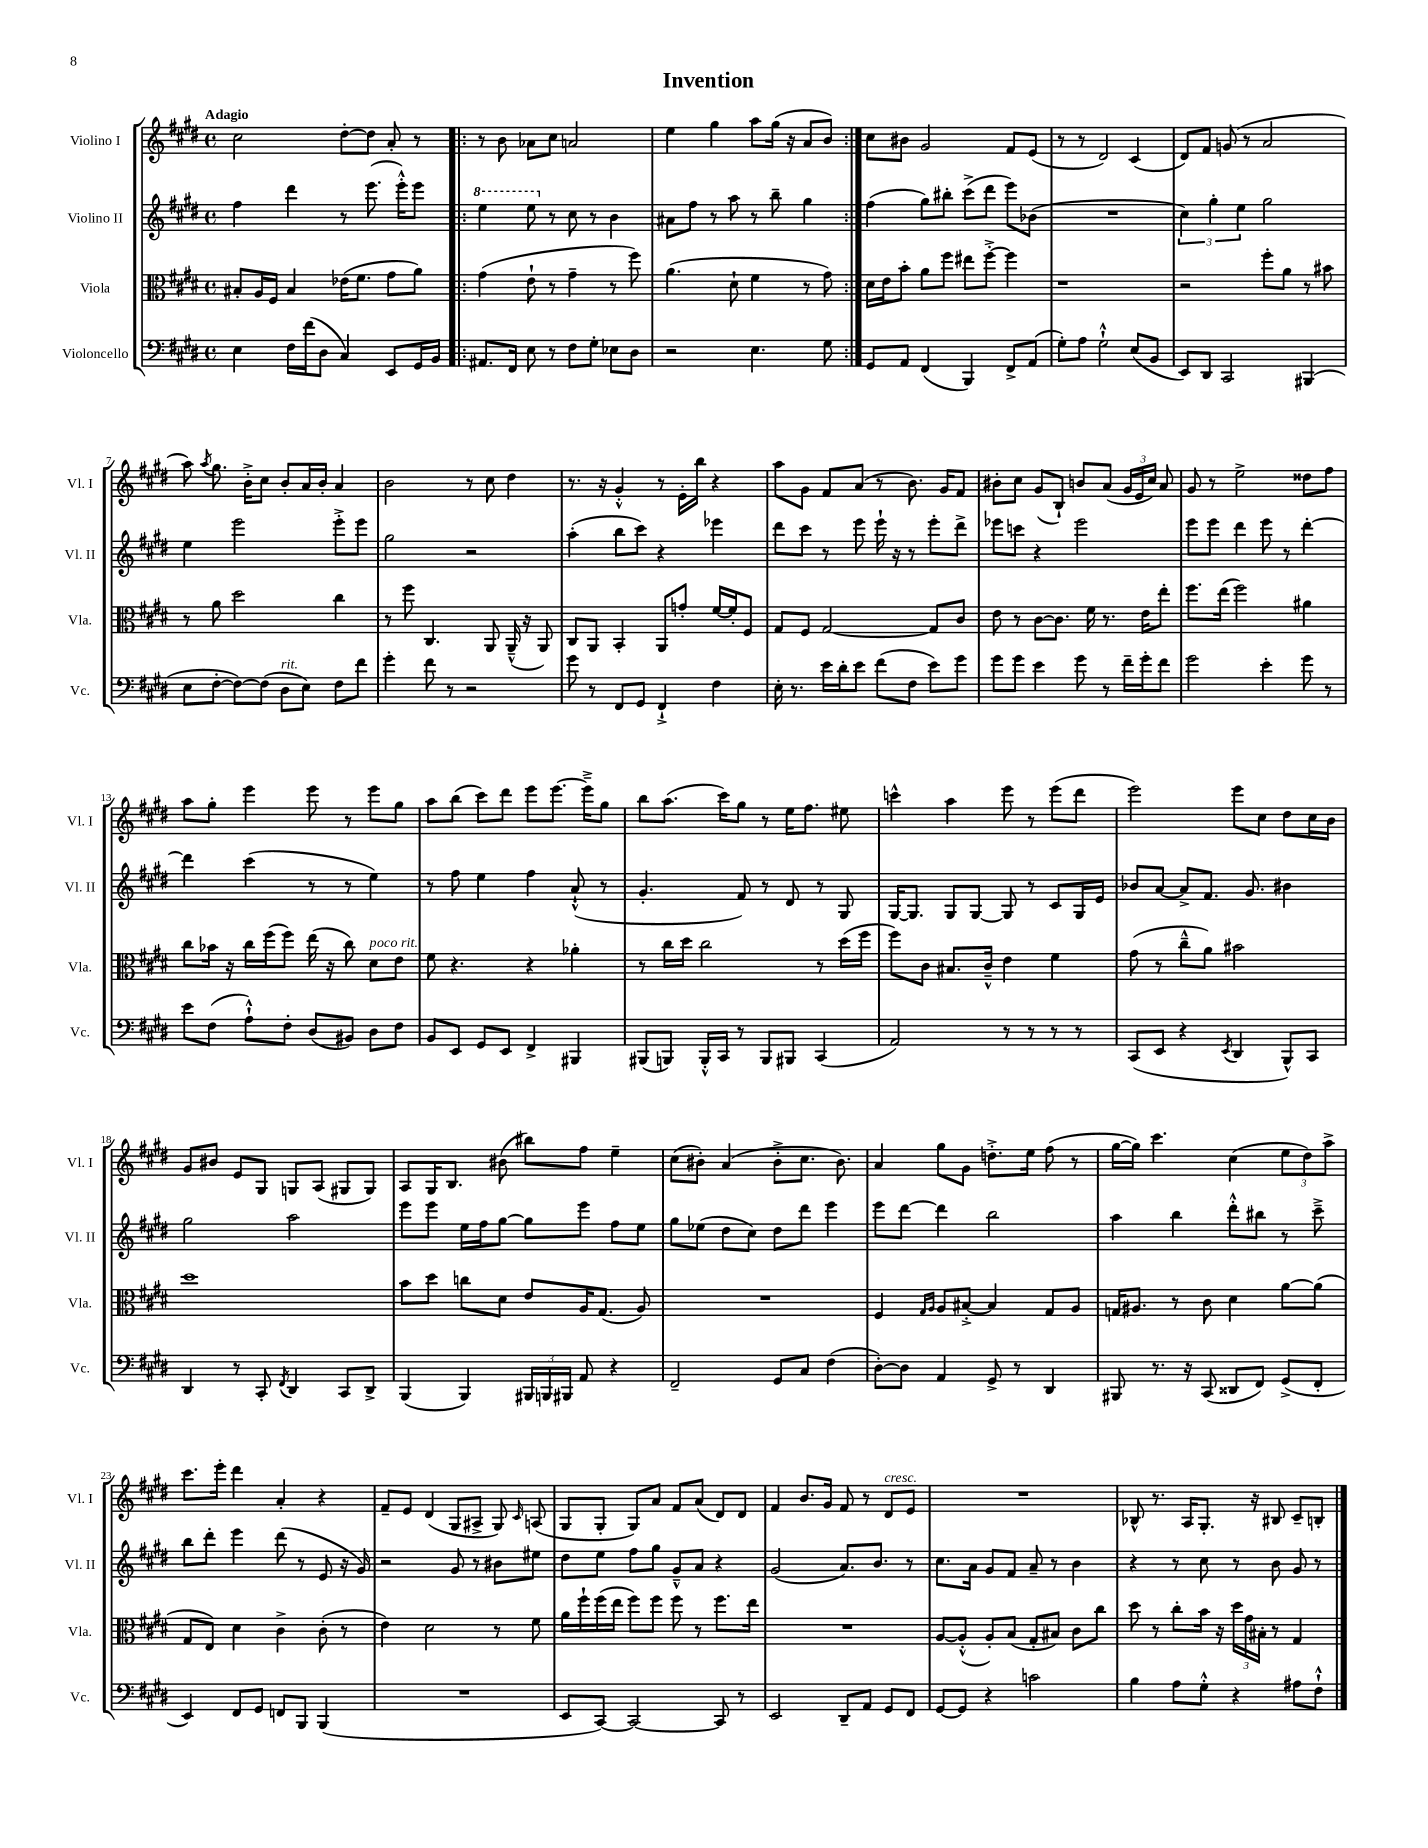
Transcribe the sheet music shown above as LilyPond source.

\header { title = "Invention" }
<<
\new StaffGroup <<
\new Staff = "s0" \with { instrumentName = "Violino I" shortInstrumentName = "Vl. I" } {
    \clef treble \key e \major \defaultTimeSignature \time 4/4 \tempo "Adagio"
    \autoBeamOff cis''2 dis''8[~-. dis''8] a'8-. r8 |
    \repeat volta 2 { r8 b'8 aes'8[ cis''8] a'2 |
    e''4 gis''4 a''8[ gis''16]( r16 a'8[ b'8]) | }
    cis''8[ bis'8] gis'2 fis'8[ e'8]( |
    r8 r8 dis'2) cis'4( |
    dis'8[) fis'8] g'8( r8 a'2 |
    a''8) \acciaccatura { a''8 } gis''8. b'16[-.-> cis''8] b'8[-. a'16 b'16]-. a'4 |
    b'2 r8 cis''8 dis''4 |
    r8. r16 gis'4-.-^ r8 e'16[-. b''16] r4 |
    a''8[ gis'8] fis'8[ a'8]( r8 b'8.) gis'16[ fis'8] |
    bis'8[-. cis''8] gis'8[( b8]-!) b'8[ a'8]( \tuplet 3/2 { gis'16[ e'16 cis''16]) } a'8 |
    gis'8 r8 e''2-> disis''8[ fis''8] |
    a''8[ gis''8]-. e'''4 e'''8 r8 e'''8[ gis''8] |
    a''8[ b''8]( cis'''8[) dis'''8] e'''8[ e'''8.]~ e'''16[---> gis''8] |
    b''8[ a''8.]( cis'''16[) gis''8] r8 e''16[ fis''8.] eis''8 |
    c'''4-^ a''4 e'''8 r8 e'''8[( dis'''8] |
    e'''2) e'''8[ cis''8] dis''8[ cis''16 b'16] |
    gis'8[ bis'8] e'8[ gis8] g8[ a8]( gis8[ gis8]) |
    a8[ gis16 b8.] bis'8( bis''8[) fis''8] e''4-- |
    cis''8[( bis'8]-.) a'4( bis'8[-.-> cis''8.] bis'8.) |
    a'4 gis''8[ gis'8] d''8.[-.-> e''16] fis''8( r8 |
    gis''16[~ gis''16]) cis'''4. cis''4( \tuplet 3/2 { e''8[ dis''8) a''8]-> } |
    cis'''8.[ e'''16]-. dis'''4 a'4-. r4 |
    fis'8[-- e'8] dis'4( gis8[ ais8]-> gis8) \grace { cis'16 } a8( |
    gis8[ gis8]-. gis8[) a'8] fis'8[ a'8]( dis'8[) dis'8] |
    fis'4 b'8.[ gis'16] fis'8 r8 dis'8[^\markup { \italic "cresc." } e'8] |
    R1 |
    bes8-^ r8. a16[ gis8.]-. r16 bis8 cis'8[-- b8]-. \bar "|." |
}
\new Staff = "s1" \with { instrumentName = "Violino II" shortInstrumentName = "Vl. II" } {
    \clef treble \key e \major \defaultTimeSignature \time 4/4
    \autoBeamOff fis''4 dis'''4 r8 e'''8.( e'''16[-.-^) e'''8] |
    \repeat volta 2 { \ottava #1 e'''4 e'''8 \ottava #0 r8 cis''8 r8 b'4 |
    ais'8[ fis''8] r8 a''8 r8 b''8-- gis''4 | }
    fis''4( gis''8[) bis''8]-. cis'''8[->( dis'''8] e'''8[) bes'8]( |
    R1 |
    \tuplet 3/2 { cis''4) gis''4-. e''4 } gis''2 |
    e''4 e'''2 e'''8[-.-> e'''8] |
    gis''2 r2 |
    a''4-.( b''8[ cis'''8]) r4 ees'''4 |
    dis'''8[ cis'''8] r8 e'''8 e'''16-! r16 r8 e'''8[-. dis'''8]-> |
    ees'''8[ c'''8] r4 ees'''2 |
    e'''8[ e'''8] dis'''4 e'''8 r8 dis'''4~-. |
    dis'''4 cis'''4( r8 r8 e''4) |
    r8 fis''8 e''4 fis''4 a'8-!-^( r8 |
    gis'4.-. fis'8) r8 dis'8 r8 gis8 |
    gis16[~ gis8.] gis8[ gis8]~ gis8 r8 cis'8[ gis16 e'16] |
    bes'8[ a'8]~ a'8[-> fis'8.] gis'8. bis'4 |
    gis''2 a''2 |
    e'''8[ e'''8] e''16[ fis''16 gis''8]~ gis''8[ e'''8] fis''8[ e''8] |
    gis''8[ ees''8]( dis''8[ cis''8]) dis''8[ dis'''8] e'''4 |
    e'''8[ dis'''8]~ dis'''4 b''2 |
    a''4 b''4 dis'''8[-.-^ bis''8] r8 cis'''8---> |
    b''8[ dis'''8]-. e'''4 dis'''8( r8 e'8 r16 gis'16) |
    r2 gis'8 r8 bis'8[ eis''8] |
    dis''8[ e''8] fis''8[ gis''8] gis'8[---^ a'8] r4 |
    gis'2( a'8.[) b'8.] r8 |
    cis''8.[ a'16] gis'8[ fis'8] a'8-- r8 b'4 |
    r4 r8 cis''8 r8 b'8 gis'8 r8 \bar "|." |
}
\new Staff = "s2" \with { instrumentName = "Viola" shortInstrumentName = "Vla." } {
    \clef alto \key e \major \defaultTimeSignature \time 4/4
    \autoBeamOff bis8[-. a16 fis16] bis4 ees'16[( fis'8.] gis'8[ a'8]) |
    \repeat volta 2 { gis'4( e'8-! r8 gis'4-- r8 fis''8) |
    a'4.( dis'8-! fis'4 r8 gis'8) | }
    dis'16[ e'16 b'8]-. a'8[ fis''8] eis''8[ fis''8]~-.-> fis''4 |
    r1 |
    r2 fis''8[-. a'8] r8 bis'8 |
    r8 a'8 dis''2 cis''4 |
    r8 fis''8 cis4. a,8 a,16---^( r16 a,8) |
    cis8[ a,8] b,4-. a,8[ g'8]-. fis'16[~ fis'16-. fis8] |
    gis8[ fis8] gis2~ gis8[ cis'8] |
    e'8 r8 cis'8[~ cis'8.] fis'16 r8. e'16[ e''8]-. |
    fis''8.[ e''16]( fis''2) ais'4 |
    cis''8[ bes'16] r16 cis''16[ fis''16( fis''8]) e''16( r16 cis''8) dis'8[^\markup { \italic "poco rit." } e'8] |
    fis'8 r4. r4 aes'4-. |
    r8 cis''16[ dis''16] cis''2 r8 dis''16[( fis''16] |
    fis''8[) cis'8] bis8.[ cis'16]---^ e'4 fis'4 |
    gis'8( r8 cis''8[---^ a'8]) bis'2 |
    dis''1 |
    b'8[ dis''8] c''8[ dis'8] e'8[ a16 gis8.]( a8) |
    R1 |
    fis4 \grace { gis16[ a16] } a8[ bis8]~-.-> bis4 gis8[ a8] |
    g16[ ais8.] r8 cis'8 dis'4 a'8[~ a'8]( |
    gis8[ e8]) dis'4 cis'4-> cis'8-.( r8 |
    e'4) dis'2 r8 fis'8 |
    a'16[ fis''16-! fis''16( e''16] fis''8[) fis''8] fis''8 r8 fis''8.[ e''16] |
    R1 |
    a8[~ a8]-.-^( a8[-.) b8]( gis8[-. bis8]) cis'8[ cis''8] |
    dis''8 r8 cis''8[-. b'16] r16 \tuplet 3/2 { dis''16[ gis'16 bis16]-. } r8 gis4 \bar "|." |
}
\new Staff = "s3" \with { instrumentName = "Violoncello" shortInstrumentName = "Vc." } {
    \clef bass \key e \major \defaultTimeSignature \time 4/4
    \autoBeamOff e4 fis16[ fis'16( dis8] cis4) e,8[ gis,16 b,16] |
    \repeat volta 2 { ais,8.[ fis,16] e8 r8 fis8[ gis8]-. ees8[ dis8] |
    r2 e4. gis8 | }
    gis,8[ a,8] fis,4( b,,4) fis,8[-> a,8]( |
    gis8[-.) a8] gis2-!-^ e8[( b,8] |
    e,8[) dis,8] cis,2 bis,,4( |
    e8[ fis8]~-. fis8[~) fis8]( dis8[^\markup { \italic "rit." } e8]) fis8[ fis'8] |
    gis'4-. fis'8 r8 r2 |
    gis'8 r8 fis,8[ gis,8] fis,4-!-> fis4 |
    e16-. r8. e'16[ dis'16-. e'8] fis'8[( fis8] e'8[) gis'8] |
    gis'8[ gis'8] e'4 gis'8 r8 fis'16[-- gis'16-. fis'8] |
    gis'2 e'4-. gis'8 r8 |
    e'8[ fis8]( a8[-!-^) fis8]-. dis8[( bis,8]) dis8[ fis8] |
    b,8[ e,8] gis,8[ e,8] fis,4-> bis,,4 |
    bis,,8[( b,,8]) b,,16[-.-^ cis,16] r8 b,,8[ bis,,8] cis,4( |
    a,2) r8 r8 r8 r8 |
    cis,8[( e,8] r4 \acciaccatura { e,8 } dis,4 b,,8[-^) cis,8] |
    dis,4 r8 cis,8-. \acciaccatura { fis,8 } dis,4 cis,8[ dis,8]-> |
    b,,4( b,,4) \tuplet 3/2 { bis,,16[ b,,16 bis,,16] } a,8 r4 |
    fis,2-- gis,8[ cis8] fis4( |
    dis8[~-.) dis8] a,4 gis,8-> r8 dis,4 |
    bis,,8 r8. r16 cis,8( disis,8[ fis,8]) gis,8[->( fis,8]-. |
    e,4) fis,8[ gis,8] f,8[ b,,8] b,,4( |
    R1 |
    e,8[ cis,8]~) cis,2~ cis,8 r8 |
    e,2 dis,8[-- a,8] gis,8[ fis,8] |
    gis,8[~ gis,8] r4 c'2 |
    b4 a8[ gis8]-.-^ r4 ais8[ fis8]-!-^ \bar "|." |
}
>>
>>
